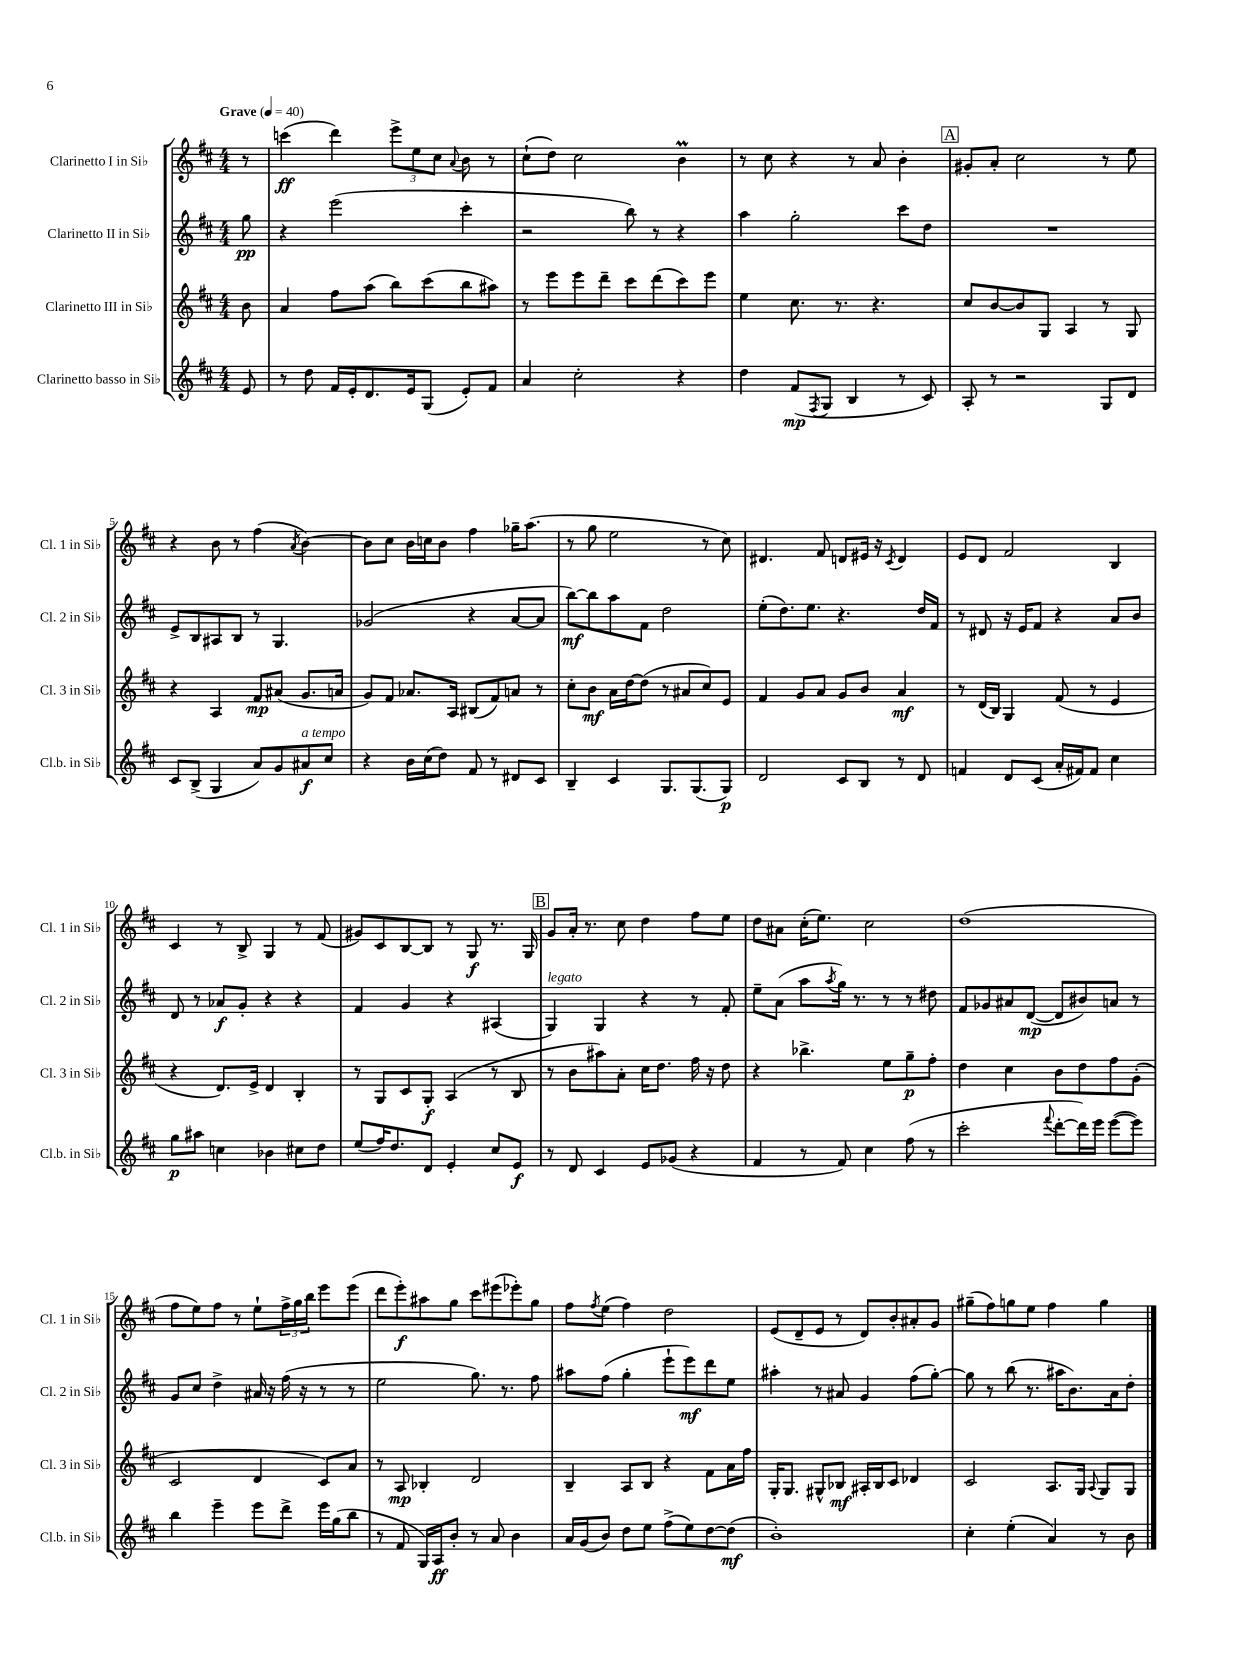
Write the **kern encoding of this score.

**kern	**kern	**kern	**kern
*staff4	*staff3	*staff2	*staff1
*clefG2	*clefG2	*clefG2	*clefG2
*k[f#c#]	*k[f#c#]	*k[f#c#]	*k[f#c#]
*M4/4	*M4/4	*M4/4	*M4/4
*MM40	*MM40	*MM40	*MM40
8e	8b	8gg	8r
=	=	=	=
8r	4a	4r	(4ccc
8dd	.	.	.
16f#	8ff#	(2eee	4ddd)
16e'	.	.	.
8.d	(8aa	.	.
.	8bb)	.	12eee^
16e	.	.	.
.	.	.	12ee
(8G	(8ccc#	.	.
.	.	.	12cc#
.	.	.	8qqa
8e')	8bb	4ccc#'	8b
8f#	8aa#)	.	8r
=	=	=	=
4a	8r	2r	(8cc#`
.	8eee	.	8dd)
2cc#'	8eee	.	2cc#
.	8ddd~	.	.
.	8ccc#	8bb)	.
.	(8ddd	8r	.
4r	8ccc#)	4r	4b
.	8eee	.	.
=	=	=	=
4dd	4ee	4aa	8r
.	.	.	8cc#
(8f#	8.cc#	2gg'	4r
8qF#	.	.	.
8G	.	.	.
.	8.r	.	.
4B	.	.	8r
.	4.r	.	8a
8r	.	8ccc#	4b'
8c#)	.	8dd	.
=	=	=	=
8A'	8cc#	1r	8g#'
8r	[8b	.	8a'
2r	8b]	.	2cc#
.	8G	.	.
.	4A	.	.
8G	8r	.	8r
8d	8G	.	8ee
=	=	=	=
8c#	4r	8e^	4r
(8B^	.	8B	.
4G	4A	8A#	8b
.	.	8B	8r
8a)	8f#	8r	(4ff#
8g	(8a#	4.G	.
.	.	.	8qa
8a#	8.g	.	[4b)
8cc#	.	.	.
.	16a	.	.
=	=	=	=
4r	8g)	(2g-	8b]
.	8f#	.	8cc#
16b	8.a-	.	16b
(16cc#	.	.	16cc
8dd)	.	.	8b
.	16A	.	.
8f#	(8B#	4r	4ff#
8r	8f#)	.	.
8d#	8a	[8a	16gg-~
.	.	.	(8.aa
8c#	8r	8a]	.
=	=	=	=
4B~	8cc#'	[8bb)	8r
.	8b	8bb]	8gg
4c#	16a	8aa	2ee
.	[16dd	.	.
.	(8dd]	8f#	.
8.G	8r	2dd	.
.	8a#	.	.
(8.G	.	.	.
.	8cc#)	.	8r
8G)	8e	.	8cc#)
=	=	=	=
2d	4f#	(8ee'	4.d#
.	.	8.dd)	.
.	8g	.	.
.	.	8.ee	.
.	8a	.	8f#
8c#	8g	4.r	8d
8B	8b	.	16e#
.	.	.	16r
.	.	.	8qc#
8r	4a	.	4d
8d	.	16dd	.
.	.	16f#	.
=	=	=	=
4f	8r	8r	8e
.	(16d	8d#	8d
.	16B)	.	.
8d	4G	16r	2f#
.	.	16e	.
(8c#	.	8f#	.
16a'	(8f#	4r	.
16f#)	.	.	.
8f#	8r	.	.
4cc#	4e	8a	4B
.	.	8b	.
=	=	=	=
8gg	4r	8d	4c#
8aa#	.	8r	.
4cc	8.d)	8a-	8r
.	.	8g'	8B^
.	16e^	.	.
4b-	4d	4r	4G
8cc#	4B'	4r	8r
8dd	.	.	(8f#
=	=	=	=
(8ee	8r	4f#	8g#)
16ff#)	8G	.	8c#
8.dd	.	.	.
.	8c#	4g	[8B
8d	8G'	.	8B]
4e'	(4A	4r	8r
.	.	.	8G
8cc#	8r	(4A#	8.r
8e	8B	.	.
.	.	.	16G
=	=	=	=
8r	8r	4G)	8g
8d	8b	.	16a'
.	.	.	8.r
4c#	8aa#)	4G	.
.	8a'	.	8cc#
8e	16cc#	4r	4dd
.	8.dd	.	.
(8g-	.	.	.
4r	16ff#	8r	8ff#
.	16r	.	.
.	8dd	8f#'	8ee
=	=	=	=
4f#	4r	8ee~	8dd
.	.	(8a	8a#
8r	4.bb-^	8aa	(16cc#'
.	.	.	8.ee)
.	.	8qaa	.
8f#)	.	16gg)	.
.	.	8.r	.
4cc#	.	.	2cc#
.	8ee	8r	.
(8ff#	8gg~	8r	.
8r	8ff#'	8dd#	.
=	=	=	=
2ccc#'	4dd	8f#	(1dd
.	.	8g-	.
.	4cc#	8a#	.
.	.	([8d	.
8qqfff#	.	.	.
[8ddd'	8b	8d]	.
16ddd])	8dd	8b#)	.
16eee	.	.	.
([8eee	8ff#	8a	.
8eee])	(8g'	8r	.
=	=	=	=
4bb	2c#	8g	8ff#
.	.	8cc#	8ee)
4eee~	.	4dd^	8ff#
.	.	.	8r
8eee	4d	16a#	8ee`
.	.	16r	.
8ddd^	.	(16ff#	24ff#^
.	.	.	24gg
.	.	16r	.
.	.	.	24bb
16eee	8c#)	8r	8eee
(16gg	.	.	.
8bb	8a	8r	(8eee
=	=	=	=
8r	8r	2ee	8ddd
8f#	8A	.	8eee')
16G)	4B-'	.	8aa#
16A	.	.	.
8b'	.	.	8gg
8r	2d	8.gg)	8ccc#
8a	.	.	(8eee#
.	.	8.r	.
4b	.	.	8eee-')
.	.	8ff#	8gg
=	=	=	=
16a	4B~	8aa#	8ff#
(16g	.	.	.
.	.	.	8qff#
8b)	.	(8ff#	(8ee
8dd	8A	4gg'	4ff#)
8ee	8B	.	.
(8ff#^	4r	8eee`	2dd
8ee)	.	8eee)	.
[8dd	8f#	8ddd	.
(8dd]	16a	8ee	.
.	16ff#	.	.
=	=	=	=
1b')	16G'	4aa#'	(8e
.	8.G	.	.
.	.	.	8d~
.	8G#^^	8r	8e
.	8B-	8a#	8r
.	16A#'	4g	8d)
.	16B-	.	.
.	8c#	.	8b'
.	4d-	(8ff#	8a#'
.	.	[8gg')	8g
=	=	=	=
4cc#'	2c#	8gg]	(8gg#~
.	.	8r	8ff#)
(4ee'	.	(8bb	8gg
.	.	8.r	8ee
4a)	8.A	.	4ff#
.	.	16aa#	.
.	.	8.b)	.
.	16G	.	.
.	8qqA	.	.
8r	8G	.	4gg
.	.	16a	.
8b	8G	8dd'	.
==	==	==	==
*-	*-	*-	*-
